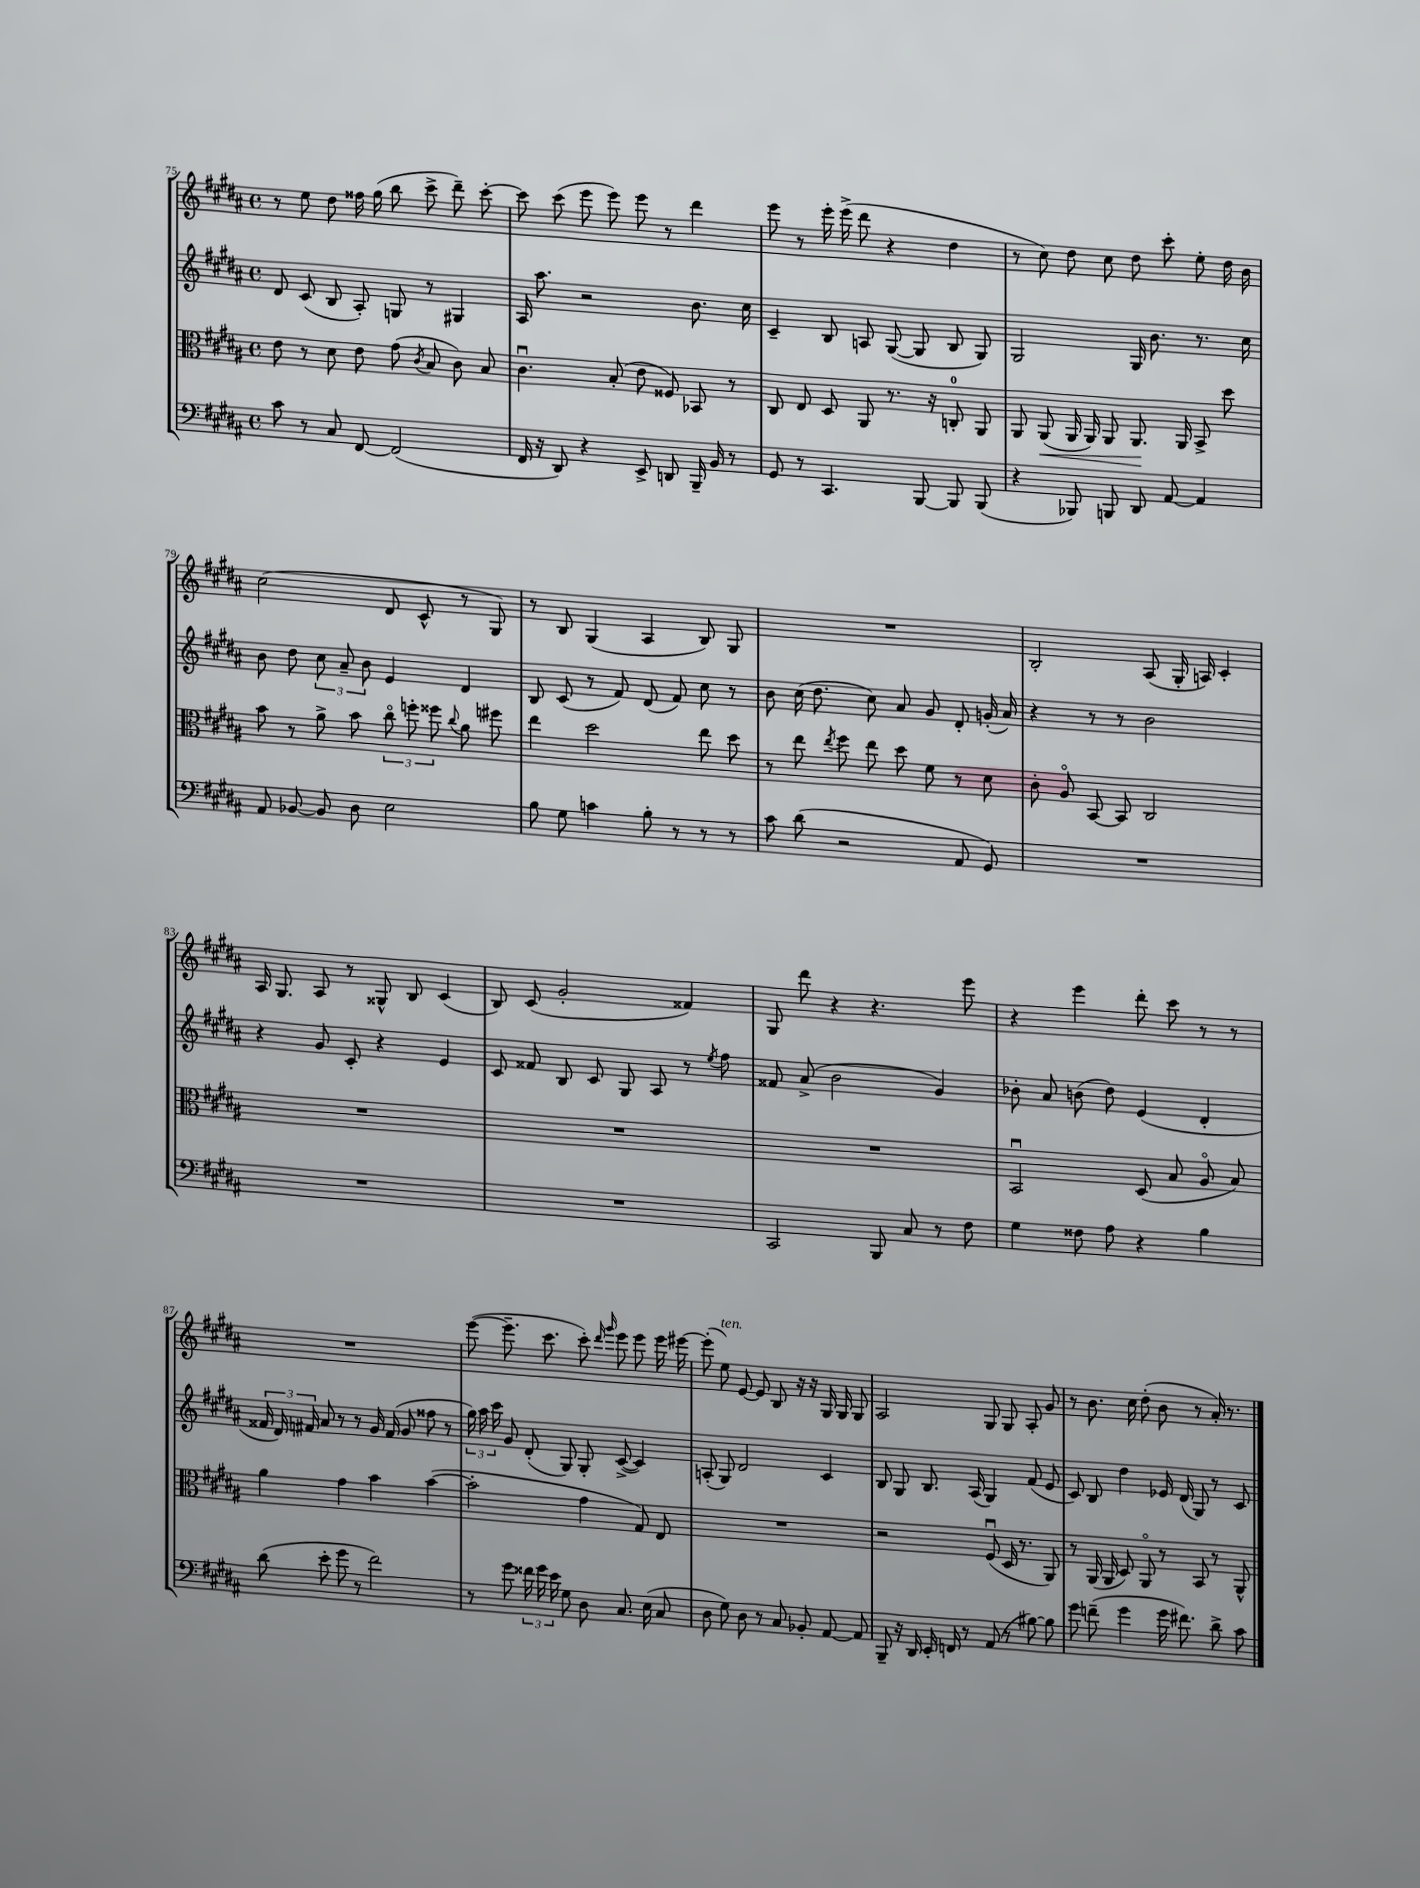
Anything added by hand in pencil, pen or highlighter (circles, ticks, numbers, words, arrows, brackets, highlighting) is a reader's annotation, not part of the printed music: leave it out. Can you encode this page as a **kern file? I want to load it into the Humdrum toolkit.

**kern	**kern	**kern	**kern
*staff4	*staff3	*staff2	*staff1
*clefF4	*clefC3	*clefG2	*clefG2
*k[f#c#g#d#a#]	*k[f#c#g#d#a#]	*k[f#c#g#d#a#]	*k[f#c#g#d#a#]
*M4/4	*M4/4	*M4/4	*M4/4
*met(c)	*met(c)	*met(c)	*met(c)
8c#	8e	8d#	8r
8r	8r	(8c#	8ee
8C#	8d#	8B	8dd#
[8FF#	8e	8A#')	16ff##
.	.	.	(16gg#
(2FF#]	(8g#	8G	8bb
.	8qc#	.	.
.	8B	8r	8ccc#^
.	8c#)	4G#	8ddd#~)
.	8B	.	[8ccc#'
=	=	=	=
16FF#	4.c#u	16A#	8ccc#]
16r	.	8.aa#	.
8DD#)	.	.	(8ccc#
4r	.	2r	8eee
.	(8B'	.	8eee)
8EE^	8e	.	8eee
8DD	8F##)	.	8r
16BBB~	8BB-	8.b	4ddd#
16BB	.	.	.
8r	8r	.	.
.	.	16cc#	.
=	=	=	=
8GG#	8C#	4c#~	8eee
8r	8E	.	8r
4.CC#	8D#	8B	16eee'
.	.	.	(16eee^
.	8AA#	8A	8ddd#
.	8.r	([8G#	4r
[8BBB	.	8G#]	.
.	16r	.	.
8BBB]	8C'	8B	4dd#
(8BBB	8AA#	8G#)	.
=	=	=	=
4r	8AA#	2G#	8r
.	(8AA#	.	8cc#)
8BBB-)	16AA#	.	8dd#
.	16AA#)	.	.
8BBB	8AA#	.	8cc#
8DD#	8.AA#	16G#	8dd#
.	.	8.b	.
[8AA#	.	.	8ccc#'
.	16AA#	.	.
4AA#]	8BB^	8.r	8ee'
.	8dd#	.	16dd#
.	.	16cc#	16b
=	=	=	=
8AA#	8b	8b	(2cc#
[8BB-	8r	8dd#	.
8BB-]	8a#^	12cc#	.
.	.	12a#~	.
8D#	8b	.	.
.	.	12b	.
2E	12cc#o	4e	8d#
.	12ff'	.	.
.	.	.	8c#^^
.	12ff##	.	.
.	8qqcc#	.	.
.	8a#	4d#	8r
.	8ff#	.	8G#)
=	=	=	=
8B	4ee	8B	8r
8G#	.	(8c#	8B
4c	2dd#	8r	(4G#
.	.	8f#)	.
8B'	.	(8d#	4A#
8r	.	8f#)	.
8r	8ee	8cc#	8B)
8r	8dd#	8r	8G#
=	=	=	=
8c#	8r	8b	1r
(8d#	8ee	(16cc#	.
.	.	8.dd#	.
.	8qee	.	.
2r	8ff#	.	.
.	8ee	8cc#)	.
.	8dd#	8a#	.
.	8f#	8g#	.
8AA#	8r	8d#'	.
8GG#)	8d#	(16g'	.
.	.	16a#)	.
=	=	=	=
1r	8c#'	4r	2B'
.	8A#o	.	.
.	[8BB	8r	.
.	8BB]	8r	.
.	2C#	2b	(8A#
.	.	.	16G#'
.	.	.	16A)
.	.	.	4c#'
=	=	=	=
1r	1r	4r	16A#
.	.	.	8.G#
.	.	8g#	8A#
.	.	8c#'	8r
.	.	4r	8G##^^
.	.	.	8B
.	.	4e	(4c#
=	=	=	=
1r	1r	8c#	8B)
.	.	8f##	(8c#
.	.	8B	2g#'
.	.	8c#	.
.	.	8G#	.
.	.	8A#	.
.	.	8r	4f##)
.	.	8qee	.
.	.	8ff#	.
=	=	=	=
2CC#	1r	8f##	8G#
.	.	(8a#^	8ddd#
.	.	2b	4r
8BBB	.	.	4.r
8C#	.	.	.
8r	.	4g#)	.
8F#	.	.	8eee
=	=	=	=
4G#	2BBu	8b-'	4r
.	.	8a#	.
8F##	.	(8b	4eee
8A#	.	8dd#)	.
4r	(8D#	(4e	8ddd#'
.	8B	.	8ccc#
4B	8A#o	4d#'	8r
.	8B)	.	8r
=	=	=	=
(8d#	4a#	24f##	1r
.	.	24d#)	.
.	.	24f#	.
8e'	.	8a#	.
8g#	4g#	8r	.
8r	.	8r	.
2f#)	4b	16g#	.
.	.	(16f#	.
.	.	8g#	.
.	([4b	8ff##	.
.	.	8r	.
=	=	=	=
8r	2b']	24gg#)	([8eee
.	.	24aa#	.
.	.	24ccc#	.
8g#	.	8g#	8.eee~]
24f##	.	(8d#'	.
24g#	.	.	.
.	.	.	8.ccc#
24e	.	.	.
8G#	.	8G#)	.
8D#	4g#	8G#'	8ccc#')
.	.	.	16qqddd#
.	.	.	16qqggg#
8.C#	.	([8c#^	8eee
.	8G#)	4c#])	8eee
(16E	.	.	.
8C#	8E	.	16eee
.	.	.	[16eee#
=	=	=	=
8D#	1r	(8A'	(8eee#']
8G#)	.	8G#)	8ee)
8D#	.	2d#	[8e
8r	.	.	8e]
8C#	.	.	8B
8BB-'	.	.	16r
.	.	.	16r
[8AA#	.	4c#	16G#
.	.	.	16G#
8AA#]	.	.	8G#
=	=	=	=
8BBB~	2r	8B	2A#
16r	.	8G#	.
16DD#	.	.	.
16EE'	.	8.B	.
16FF	.	.	.
8r	.	.	.
.	.	(16A#	.
(8AA#	(8F#u	4G#)	8G#
8r	16D#	.	8G#
.	8.r	.	.
[8B#)	.	(8f#	8A#'
8B#]	8AA#)	8e	8g#
=	=	=	=
8g#	8r	8c#)	8r
(8f~	(16AA#	8B	8.b
.	16AA#	.	.
4g#	8D#)	4dd#	.
.	.	.	16cc#
.	8AA#o	.	(8dd#'
16g#	8r	16e-	8b
8.f#)	.	(16d#	.
.	8BB	8G#)	8r
8d#^	8r	8r	16a#')
.	.	.	8.r
8c#	8AA#^^	8c#	.
==	==	==	==
*-	*-	*-	*-
